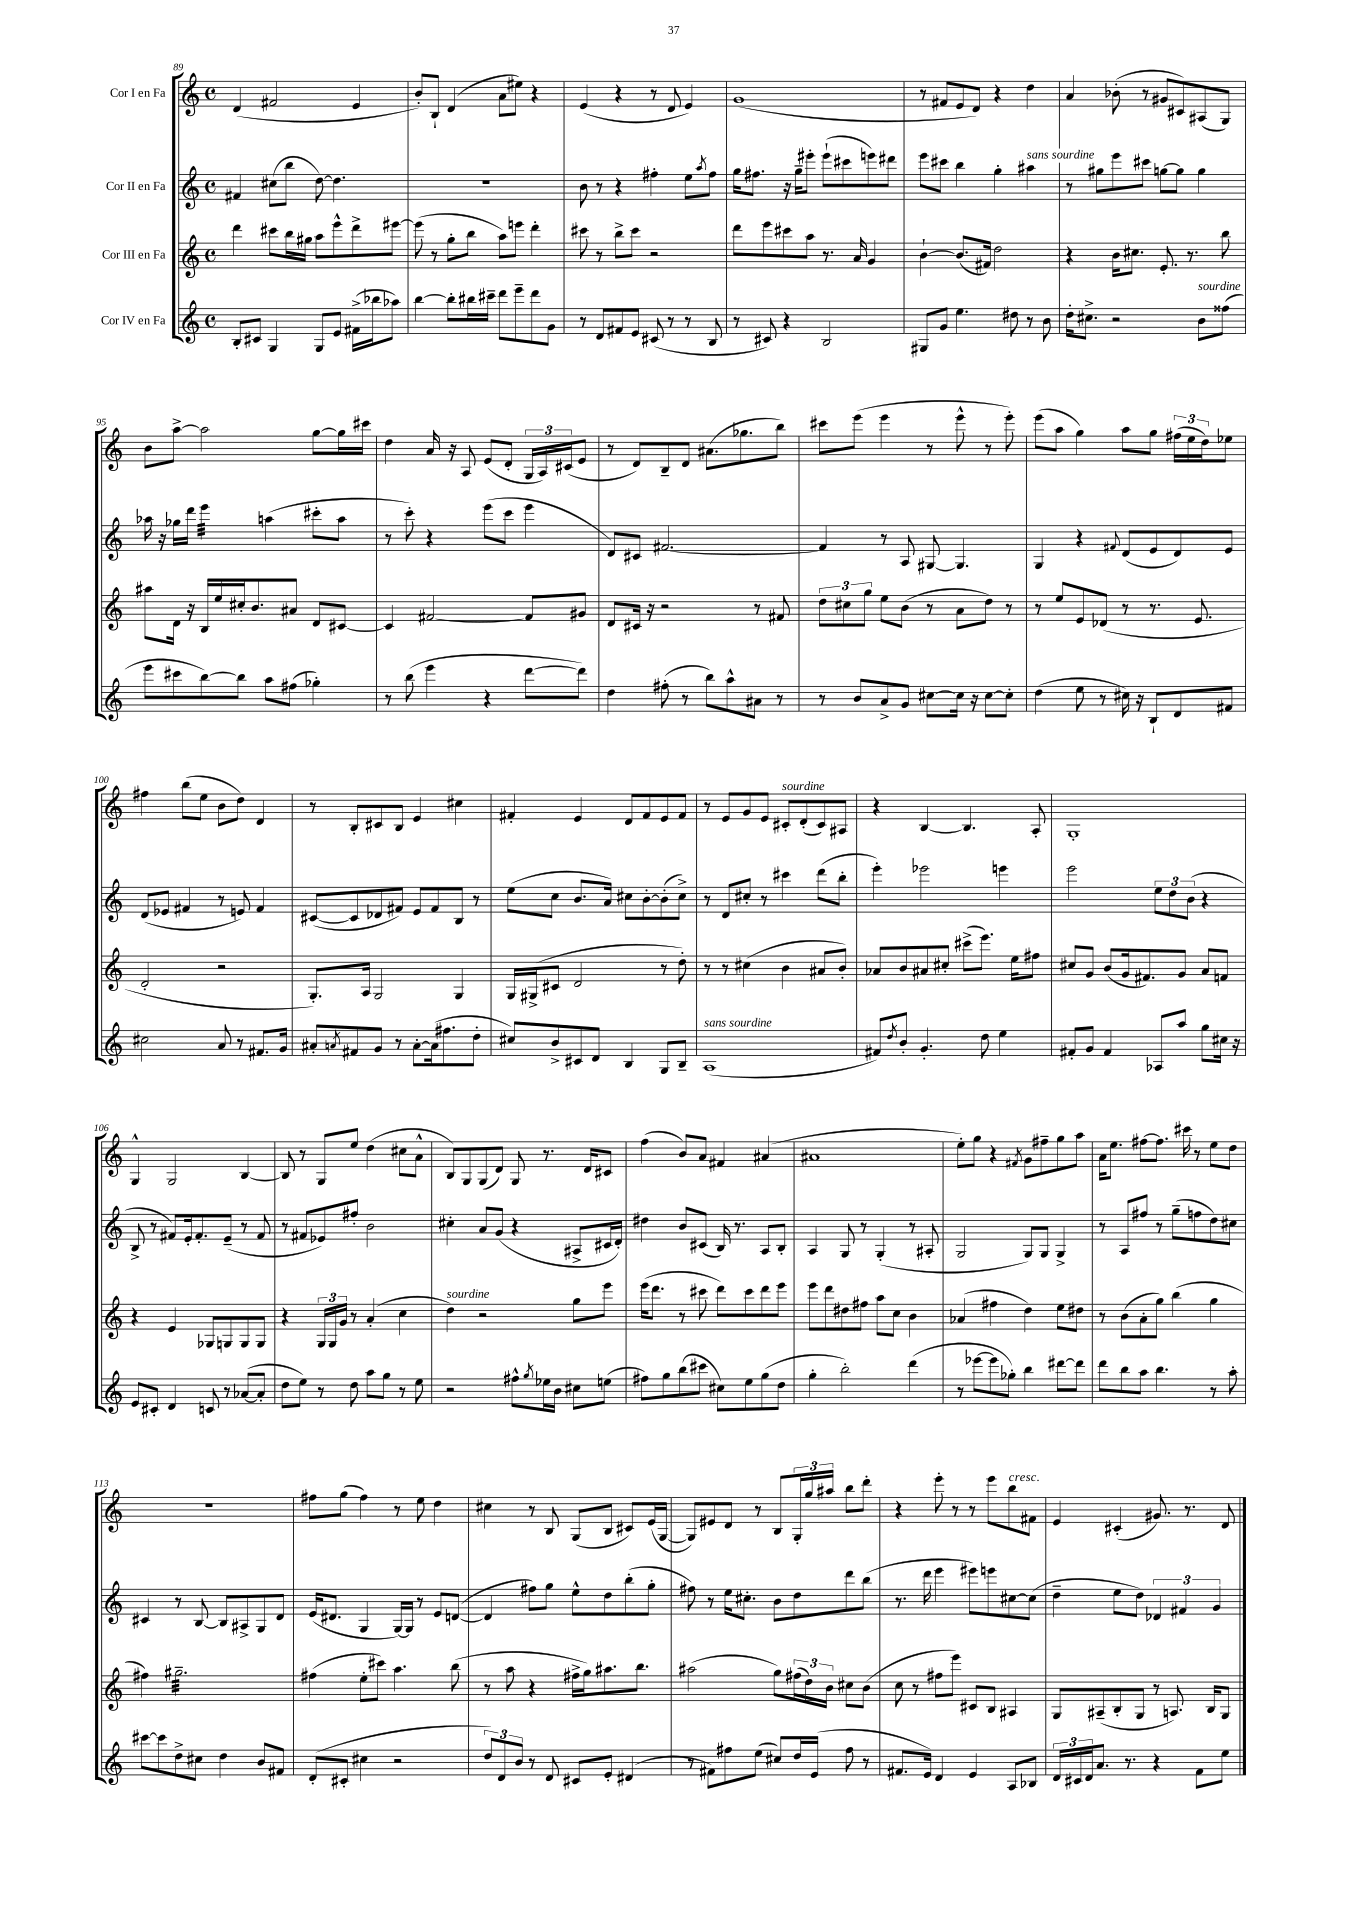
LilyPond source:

<<
\new StaffGroup <<
\new Staff = "s0" \with { instrumentName = "Cor I en Fa" } {
    \clef treble \key c \major \defaultTimeSignature \time 4/4
    d'4( fis'2 e'4 |
    b'8-.) b8-! d'4( a'8 eis''8) r4 |
    e'4( r4 r8 d'8 e'4) |
    g'1( |
    r8 fis'8 e'8 d'8) r4 d''4 |
    a'4 bes'8-.( r8 gis'8 cis'8) ais8( g8) |
    b'8 a''8~-> a''2 g''8~ g''16 cis'''16 |
    d''4 a'16 r16 a8 e'8( d'8-. \tuplet 3/2 { g16 a16) cis'16( } e'8 |
    r8 d'8) b8-- d'8 ais'8.( ges''8. b''8) |
    cis'''8 e'''8( e'''4 r8 e'''8-^ r8 e'''8-.) |
    e'''8( a''8 g''4) a''8 g''8 \tuplet 3/2 { fis''16( e''16 d''16) } ees''8 |
    fis''4 b''8( e''8 b'8 d''8) d'4 |
    r8 b8-. cis'8 b8 e'4 cis''4 |
    fis'4-. e'4 d'8 fis'8 e'8 fis'8 |
    r8 e'8 g'8 e'8 cis'8-.^\markup { \italic "sourdine" } d'8-.( cis'8) ais8 |
    r4 b4~ b4. a8-. |
    g1-. |
    g4-^ g2 b4~ |
    b8 r8 g8 e''8 d''4( cis''8 a'8-^ |
    b8) g8 g8( d'8) g8 r8. d'16 cis'8 |
    f''4( b'8) a'8 fis'4 ais'4( |
    ais'1 |
    e''8-.) g''8 r4 \acciaccatura { fis'8 } g'8 fis''8-- g''8 a''8 |
    a'16 e''8. fis''8~ fis''8. cis'''16 r8 e''8 d''8 |
    R1 |
    fis''8 g''8( fis''4) r8 e''8 d''4 |
    cis''4 r8 b8 g8( b8 cis'8) e'16( g16~ |
    g8) eis'8 d'8 r8 b8 \tuplet 3/2 { g16-. g''16 ais''16 } b''8 d'''8-. |
    r4 e'''8-. r8 r8 e'''8 b''8^\markup { \italic "cresc." } fis'8 |
    e'4 cis'4-.( gis'8.) r8. d'8 \bar "|." |
}
\new Staff = "s1" \with { instrumentName = "Cor II en Fa" } {
    \clef treble \key c \major \defaultTimeSignature \time 4/4
    fis'4 cis''8( b''8 d''8~) d''4. |
    r1 |
    b'8 r8 r4 fis''4-. e''8 \acciaccatura { a''8 } fis''8 |
    g''16 fis''8. r16 g''16-- eis'''8-. eis'''8-!( cis'''8 e'''8) dis'''8 |
    e'''8 cis'''8 b''4 g''4-. ais''4^\markup { \italic "sans sourdine" } |
    r8 gis''8 e'''8 cis'''8 g''8~ g''8 g''4 |
    aes''16 r16 ges''16 d'''16 e'''4:32 a''4( cis'''8-. a''8 |
    r8 c'''8-.) r4 e'''8( c'''8 e'''4 |
    d'8) cis'8 fis'2.~ |
    fis'4 r8 a8 gis8~ gis4. |
    g4 r4 \appoggiatura { fis'8 } d'8( e'8 d'8) e'8 |
    d'8( ees'8 fis'4 r8 e'8) fis'4 |
    cis'8~( cis'8 des'8 fis'8) e'8 fis'8 b8 r8 |
    e''8( c''8 b'8. a'16) cis''8 b'8~-. b'8-.( cis''8->) |
    r8 d'8 cis''8-. r8 cis'''4 d'''8( b''8-. |
    e'''4-.) ees'''2 e'''4 |
    e'''2 \tuplet 3/2 { e''8 d''8 b'8( } r4 |
    b8-> r8 fis'8) e'16-. fis'8.-. e'8--( r8 fis'8 |
    r8 fis'8 ees'8) fis''8-. b'2 |
    cis''4-. a'8 g'8( r4 ais8-> cis'16 d'16-.) |
    dis''4 b'8 cis'8( b16) r8. a8 b8-. |
    a4 g8 r8 g4-.( r8 ais8-. |
    g2 g8) g8 g4-> |
    r8 a8 fis''8 r8 g''8--( f''8 d''8) cis''8 |
    cis'4 r8 b8~ b8 ais8-> g8 d'8 |
    e'16( dis'8. g4 g16~) g16 r8 e'8 d'8~( |
    d'4 fis''8) g''8 e''8-^ d''8 b''8-.( g''8-. |
    fis''8) r8 e''16 cis''8.-. b'8 d''8 d'''8 b''8( |
    r8. d'''16 e'''4 eis'''8) e'''8 cis''8~ cis''8( |
    d''4-- e''8 d''8) \tuplet 3/2 { des'4 fis'4 g'4 } \bar "|." |
}
\new Staff = "s2" \with { instrumentName = "Cor III en Fa" } {
    \clef treble \key c \major \defaultTimeSignature \time 4/4
    d'''4 cis'''8 b''16 gis''16 a''8 e'''8-^ d'''8-> eis'''8~ |
    eis'''8( r8 g''8-. b''8 a''8) e'''8 d'''4-. |
    cis'''8 r8 b''8-> cis'''8 r2 |
    d'''8 e'''8 cis'''8 a''8 r8. a'16 g'4 |
    b'4~-! b'8.( fis'16) d''2 |
    r4 b'16 cis''8. e'8.-. r8. b''8 |
    ais''8 d'16 r16 b16 e''16 cis''16-. b'8. ais'8 d'8 cis'8~ |
    cis'4 fis'2~ fis'8 gis'8 |
    d'8 cis'16 r16 r2 r8 fis'8 |
    \tuplet 3/2 { d''8 cis''8 g''8 } e''8 b'8( r8 a'8 d''8) r8 |
    r8 e''8 e'8 des'8( r8 r8. e'8. |
    d'2-. r2 |
    g8.-.) a16 g2 g4 |
    g16 gis16->( cis'8 d'2 r8 d''8-.) |
    r8 r8 cis''4( b'4 ais'8 b'8-.) |
    aes'8 b'8 ais'8 cis''8-. cis'''8->( e'''8.) e''16 fis''8 |
    cis''8 g'8 b'8( g'16 fis'8.) g'8 a'8 f'8 |
    r4 e'4 ges8 g8 g8 g8 |
    r4 \tuplet 3/2 { g16 g16 g'16 } r8 a'4-.( c''4 |
    d''4^\markup { \italic "sourdine" }) r2 g''8 e'''8 |
    e'''16( d'''8. r8 cis'''8 d'''8) cis'''8 d'''8 e'''8 |
    e'''8 d'''8 dis''8 fis''8 a''8 c''8 b'4 |
    aes'4( fis''4 d''4) e''8 dis''8 |
    r8 b'8( a'8-. g''8) b''4( g''4 |
    fis''4) gis''2.:32-- |
    fis''4( e''8-. cis'''8) a''4. b''8( |
    r8 a''8 r4 fis''16-> g''16) ais''8. b''8. |
    ais''2( g''8) \tuplet 3/2 { fis''16( d''16) b'16 } cis''8 b'8( |
    c''8 r8 fis''8 e'''8) cis'8 b8 ais4 |
    g8 ais8--( b8-. g8 r8 a8.) b16 g8 \bar "|." |
}
\new Staff = "s3" \with { instrumentName = "Cor IV en Fa" } {
    \clef treble \key c \major \defaultTimeSignature \time 4/4
    b8-. cis'8 g4 g8 e'8 fis'16->( bes''16 aes''8) |
    b''4~ b''8-. bis''16 cis'''16-- d'''8 e'''8-- d'''8 g'8 |
    r8 d'8 fis'8 e'8 cis'8( r8 r8 b8 |
    r8 cis'8) r4 b2 |
    gis8 g'8 e''4. dis''8 r8 b'8 |
    d''16-. cis''8.-> r2 b'8^\markup { \italic "sourdine" } fisis''8( |
    e'''8 cis'''8 b''8~) b''8 a''8 fis''8( ges''4-.) |
    r8 b''8( e'''4 r4 d'''8~ d'''8) |
    d''4 fis''8-.( r8 b''8) a''8-^ ais'8 r8 |
    r8 b'8 a'8-> g'8 cis''8~ cis''16 r16 cis''8~ cis''8-. |
    d''4( e''8 r8 cis''16) r16 b8-! d'8 fis'8 |
    cis''2 a'8 r8 fis'8. g'16 |
    ais'8-. \acciaccatura { a'8 } fis'8 g'8 r8 a'8~-. a'16( fis''8. d''8-. |
    cis''8) b'8-> cis'8 d'8 b4 g8 b8-- |
    a1^\markup { \italic "sans sourdine" }( |
    fis'8) \acciaccatura { d''8 } b'8-. g'4.-. d''8 e''4 |
    fis'8-. g'8 fis'4 aes8 a''8 g''8 cis''16 r16 |
    e'8 cis'8-. d'4 c'8 r8 aes'8~( aes'8-. |
    d''8 e''8) r8 d''8 a''8 g''8 r8 e''8 |
    r2 fis''8-^ \acciaccatura { g''8 } ees''16 b'16 cis''8 e''8( |
    fis''8) g''8 b''8( cis'''8 cis''8) e''8 g''8( d''8 |
    g''4-. b''2-.) d'''4( |
    r8 ees'''8~ ees'''8 ges''8-.) b''4 dis'''8~ dis'''8 |
    d'''8 b''8 a''8 b''4. r8 a''8-. |
    cis'''8~ cis'''8 d''8-> cis''8 d''4 b'8 fis'8 |
    d'8-.( cis'8-. cis''4 r2 |
    \tuplet 3/2 { d''8) d'8 b'8 } r8 d'8 cis'8 e'8-. dis'4( |
    r8 fis'8) fis''8 e''8( cis''8) d''16 e'16( fis''8 r8 |
    fis'8. e'16) d'4 e'4 a8 bes8 |
    \tuplet 3/2 { d'16 cis'16 d'16 } a'8. r8. r4 f'8 e''8 \bar "|." |
}
>>
>>
\layout { \context { \Score currentBarNumber = #89 } }
